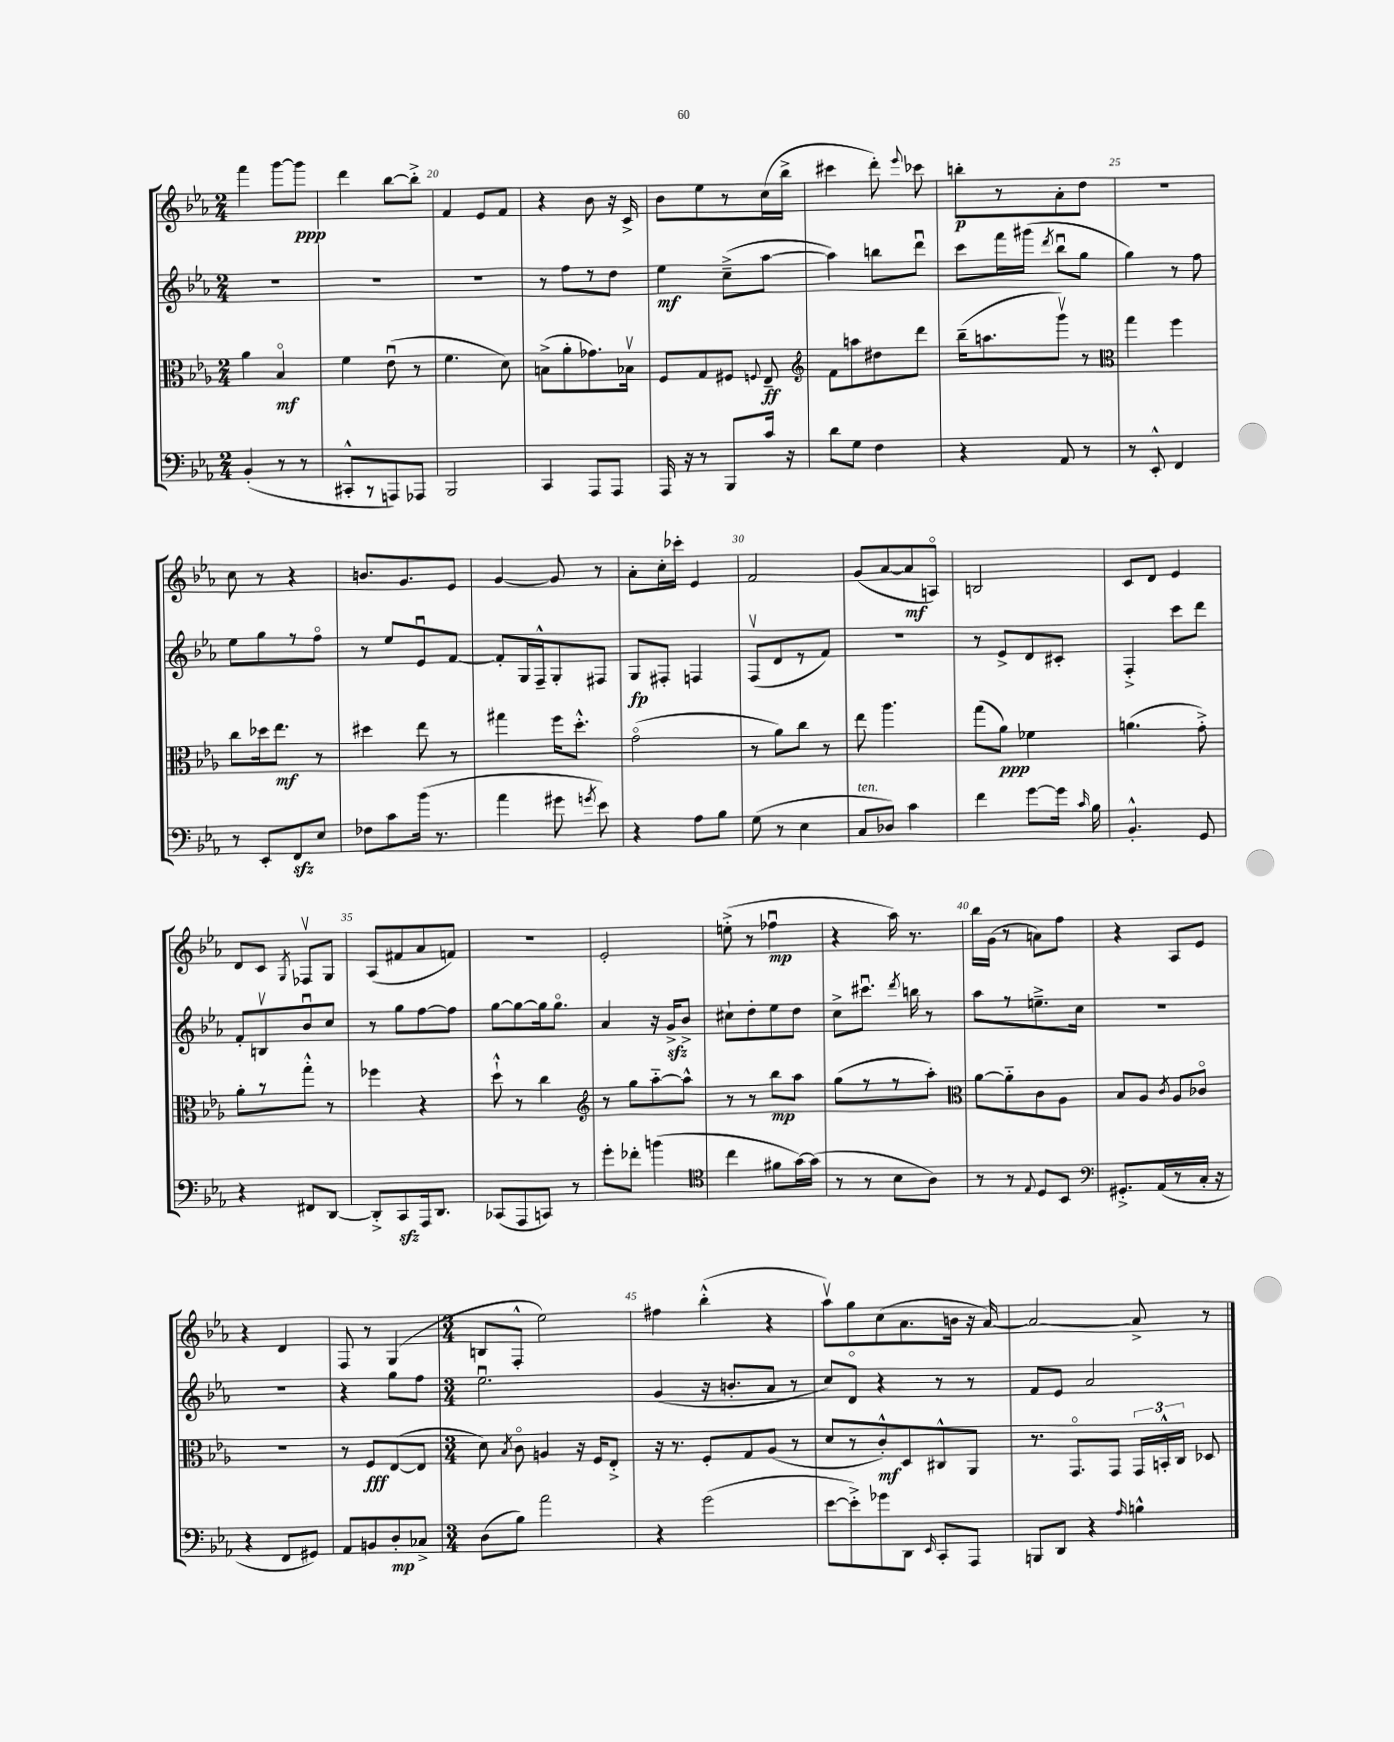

**kern	**dynam	**kern	**dynam	**kern	**dynam	**kern	**dynam
*part4	*part4	*part3	*part3	*part2	*part2	*part1	*part1
*staff4	*staff4	*staff3	*staff3	*staff2	*staff2	*staff1	*staff1
*clefF4	*	*clefC3	*	*clefG2	*	*clefG2	*
*k[b-e-a-]	*	*k[b-e-a-]	*	*k[b-e-a-]	*	*k[b-e-a-]	*
*M2/4	*	*M2/4	*	*M2/4	*	*M2/4	*
=18	=18	=18	=18	=18	=18	=18	=18
(4BB-'/	.	4a-\	.	2r	.	4fff\	.
8r	.	4B-/	mf	.	.	[8ggg\L	.
8r	.	.	.	.	.	8ggg\J]	ppp
=19	=19	=19	=19	=19	=19	=19	=19
8CC#X'^^/L	.	4f\	.	2r	.	4ddd\	.
8r	.	.	.	.	.	.	.
8AAAn/)	.	(8e-u\	.	.	.	[8bb-\L	.
8AAA-X/J	.	8r	.	.	.	8bb-'^\J]	.
=20	=20	=20	=20	=20	=20	=20	=20
2BBB-/	.	4.f\	.	2r	.	4f/	.
.	.	.	.	.	.	8e-/L	.
.	.	8d\)	.	.	.	8f/J	.
=21	=21	=21	=21	=21	=21	=21	=21
4CC/	.	(8Bn^\L	.	8r	.	4r	.
.	.	8a-'\	.	8ff\L	.	.	.
8AAA-/L	.	8.g-X\)	.	8r	.	8b-\	.
8AAA-/J	.	.	.	8dd\J	.	16r	.
.	.	16B-Xv\Jk	.	.	.	16c^/	.
=22	=22	=22	=22	=22	=22	=22	=22
16AAA-/	.	8F/L	.	4ee-\	mf	8b-\L	.
16r	.	.	.	.	.	.	.
8r	.	8G/	.	.	.	8ee-\	.
8BBB-/L	.	8F#X/J	.	(8cc~^\L	.	8r	.
.	.	8qqFn/	.	.	.	.	.
16c/Jk	.	8E-~/	ff	[8aa-\J	.	(16cc\L	.
16r	.	.	.	.	.	16bb-^\JJ	.
=23	=23	=23	=23	=23	=23	=23	=23
*	*	*clefG2	*	*	*	*	*
8d\L	.	8f\L	.	4aa-\])	.	4ccc#X\	.
8G\J	.	8aan\	.	.	.	.	.
4F\	.	8dd#X\	.	8bbn\L	.	8ddd'\)	.
.	.	.	.	.	.	8qqeee-/	.
.	.	8ddd\J	.	8dddu\J	.	8ccc-X\	.
=24	=24	=24	=24	=24	=24	=24	=24
4r	.	(16bb-~\KL	.	8ccc\L	.	8bbn'\L	p
.	.	8.aan\	.	.	.	.	.
.	.	.	.	16fff\L	.	8r	.
.	.	.	.	(16ggg#X\JJ	.	.	.
.	.	.	.	8qddd/	.	.	.
8AA-/	.	8gggv\J)	.	8bb-u\L	.	8a-'\	.
8r	.	8r	.	8gg\J	.	8dd\J	.
=25	=25	=25	=25	=25	=25	=25	=25
*	*	*clefC3	*	*	*	*	*
8r	.	4gg\	.	4gg\)	.	2r	.
8EE-'^^/	.	.	.	.	.	.	.
4FF/	.	4ff\	.	8r	.	.	.
.	.	.	.	8ff\	.	.	.
!!LO:LB:g=z
=26	=26	=26	=26	=26	=26	=26	=26
8r	.	8cc\L	.	8ee-\L	.	8cc\	.
8EE-'/L	.	16dd-X\k	.	8gg\	.	8r	.
.	.	8.ee-\J	mf	.	.	.	.
8FFzz/	.	.	.	8r	.	4r	.
8E-/J	.	8r	.	8ff\J	.	.	.
=27	=27	=27	=27	=27	=27	=27	=27
8F-X\L	.	4dd#X\	.	8r	.	8.bn/L	.
8c\	.	.	.	8ee-/L	.	.	.
.	.	.	.	.	.	8.g/	.
(16b-\Jk	.	8ee-\	.	8e-u/	.	.	.
8.r	.	.	.	.	.	.	.
.	.	8r	.	[8f/J	.	8e-/J	.
=28	=28	=28	=28	=28	=28	=28	=28
4a-\	.	4gg#X\	.	8f'/L]	.	[4g/	.
.	.	.	.	16G/L	.	.	.
.	.	.	.	16F~^^/J	.	.	.
8g#X\	.	16ff\KL	.	8G'/	.	8g/]	.
.	.	8.dd'^^\J	.	.	.	.	.
8qgn/	.	.	.	.	.	.	.
8e-\)	.	.	.	8F#X/J	.	8r	.
=29	=29	=29	=29	=29	=29	=29	=29
4r	.	(2g\	.	8G/L	fp	8a-'\L	.
.	.	.	.	8F#X'/J	.	16cc'\L	.
.	.	.	.	.	.	16ccc-X'\JJ	.
8A-\L	.	.	.	4Fn/	.	4e-/	.
8B-\J	.	.	.	.	.	.	.
=30	=30	=30	=30	=30	=30	=30	=30
(8G\	.	8r	.	(8Fv/L	.	2f/	.
8r	.	8a-\L)	.	8d/	.	.	.
4E-\	.	8cc\J	.	8r	.	.	.
.	.	8r	.	8f/J)	.	.	.
=31	=31	=31	=31	=31	=31	=31	=31
!LO:TX:a:i:t=ten.	!	!	!	!	!	!	!
8C/L	.	8ee-\	.	2r	.	(8g/L	.
8D-X/J)	.	4.aa-\	.	.	.	[8a-/	.
4c\	.	.	.	.	.	8a-/]	mf
.	.	.	.	.	.	8An/J)	.
=32	=32	=32	=32	=32	=32	=32	=32
4f\	.	(8gg\L	.	8r	.	2Bn/	.
.	.	8a-\J)	ppp	8e-^/L	.	.	.
[8g\L	.	4f-X\	.	8d/	.	.	.
16g\Jk]	.	.	.	8c#X'/J	.	.	.
16qqc/	.	.	.	.	.	.	.
16B-\	.	.	.	.	.	.	.
=33	=33	=33	=33	=33	=33	=33	=33
4.BB-'^^/	.	(4.an\	.	4F'^/	.	8c/L	.
.	.	.	.	.	.	8d/J	.
.	.	.	.	8ccc\L	.	4e-/	.
8GG/	.	8g'^\)	.	8ddd\J	.	.	.
!!LO:LB:g=z
=34	=34	=34	=34	=34	=34	=34	=34
4r	.	8a-'\L	.	8f'/L	.	8d/L	.
.	.	8r	.	8Bnv/	.	8c/J	.
.	.	.	.	.	.	8qG/	.
8FF#X/L	.	8gg'^^\J	.	8b-u/	.	8F-Xv/L	.
[8DD/J	.	8r	.	8cc/J	.	8G/J	.
=35	=35	=35	=35	=35	=35	=35	=35
8DD'^/L]	.	4ff-X\	.	8r	.	(8A-/L	.
8CCzz/	.	.	.	8gg\L	.	8f#X/	.
16AAA-/k	.	4r	.	[8ff\	.	8a-/	.
8.DD/J	.	.	.	.	.	.	.
.	.	.	.	8ff\J]	.	8fn/J)	.
=36	=36	=36	=36	=36	=36	=36	=36
(8CC-X/L	.	8dd`^^\	.	[8gg\L	.	2r	.
8AAA-/	.	8r	.	8gg\_	.	.	.
8CCn/J)	.	4cc\	.	16gg\k]	.	.	.
.	.	.	.	8.gg\J	.	.	.
8r	.	.	.	.	.	.	.
=37	=37	=37	=37	=37	=37	=37	=37
*	*	*clefG2	*	*	*	*	*
8g'\L	.	8r	.	4a-/	.	2e-'/	.
8f-X'\J	.	8gg\L	.	.	.	.	.
(4bn\	.	[8aa-\	.	16r	.	.	.
.	.	.	.	16gzz^/KL	.	.	.
.	.	8aa-^^\J]	.	8b-^/J	.	.	.
=38	=38	=38	=38	=38	=38	=38	=38
*clefC4	*	*	*	*	*	*	*
4cc\	.	8r	.	8cc#X`\L	.	(8een'^\	.
.	.	8r	.	8dd'\	.	8r	.
8f#X\L	.	8bb-\L	mp	8ee-\	.	4ff-Xu\	mp
[16g\L)	.	8aa-\J	.	8dd\J	.	.	.
(16g\JJ]	.	.	.	.	.	.	.
=39	=39	=39	=39	=39	=39	=39	=39
8r	.	(8gg\L	.	8cc^\L	.	4r	.
8r	.	8r	.	8.ccc#Xu\J	.	.	.
8B-\L	.	8r	.	.	.	16aa-\)	.
.	.	.	.	8qddd/	.	.	.
.	.	.	.	16bbn\	.	8.r	.
8A-\J)	.	8aa-'\J)	.	8r	.	.	.
=40	=40	=40	=40	=40	=40	=40	=40
*	*	*clefC3	*	*	*	*	*
8r	.	[8a-\L	.	8aa-\L	.	16bb-\LL	.
.	.	.	.	.	.	(16g\JJ	.
8r	.	8a-\]	.	8r	.	8r	.
8qqE-/	.	.	.	.	.	.	.
8D/L	.	8c\	.	8.een~^\	.	8an\L)	.
8BB-/J	.	8A-\J	.	.	.	8ff\J	.
.	.	.	.	16cc\Jk	.	.	.
=41	=41	=41	=41	=41	=41	=41	=41
*clefF4	*	*	*	*	*	*	*
8.GG#X'^/L	.	8B-/L	.	2r	.	4r	.
.	.	8A-/J	.	.	.	.	.
(16AA-/L	.	.	.	.	.	.	.
.	.	8qc/	.	.	.	.	.
8r	.	8A-/L	.	.	.	8A-/L	.
16C'/JJ	.	8c-X/J	.	.	.	8e-/J	.
16r	.	.	.	.	.	.	.
!!LO:LB:g=z
=42	=42	=42	=42	=42	=42	=42	=42
4r	.	2r	.	2r	.	4r	.
8FF/L	.	.	.	.	.	4d/	.
8GG#X/J)	.	.	.	.	.	.	.
=43	=43	=43	=43	=43	=43	=43	=43
8AA-/L	.	8r	.	4r	.	8F/	.
8BBn/	.	8F/L	fff	.	.	8r	.
8D'/	mp	([8E-/	.	8gg\L	.	(4G/	.
8C-X^/J	.	8E-/J]	.	8ff\J	.	.	.
=44	=44	=44	=44	=44	=44	=44	=44
*M3/4	*	*M3/4	*	*M3/4	*	*M3/4	*
(8D\L	.	8d\)	.	2.ee-u\	.	8Bn/L	.
.	.	8qB-/	.	.	.	.	.
8B-\J)	.	8c\	.	.	.	8F'^^/J	.
2a-\	.	4An/	.	.	.	2ee-\)	.
.	.	16r	.	.	.	.	.
.	.	16F/KL	.	.	.	.	.
.	.	8E-'^/J	.	.	.	.	.
=45	=45	=45	=45	=45	=45	=45	=45
4r	.	16r	.	(4g/	.	4ff#X\	.
.	.	8.r	.	.	.	.	.
(2g\	.	8F'/L	.	16r	.	(4bb-'^^\	.
.	.	.	.	8.bn'/L	.	.	.
.	.	8G/	.	.	.	.	.
.	.	(8A-/J	.	8a-/J	.	4r	.
.	.	8r	.	8r	.	.	.
=46	=46	=46	=46	=46	=46	=46	=46
[8e-\L	.	8d/L	.	8cc/L)	.	8aa-v\L)	.
8e-'^\])	.	8r	.	8d/J	.	8gg\	.
8g-X\	.	8c'^^/)	mf	4r	.	(8cc\	.
8DD\J	.	8D/	.	.	.	8.a-\	.
16qqEE-/	.	.	.	.	.	.	.
8CC'/L	.	8C#X^^/	.	8r	.	.	.
.	.	.	.	.	.	16bn\Jk	.
8AAA-/J	.	8AA-/J	.	8r	.	16r	.
.	.	.	.	.	.	[16a-/)	.
=47	=47	=47	=47	=47	=47	=47	=47
8BBBn/L	.	8.r	.	8f/L	.	2a-/_	.
8DD/J	.	.	.	8e-/J	.	.	.
.	.	8.GG/L	.	.	.	.	.
4r	.	.	.	2a-/	.	.	.
.	.	8GG/J	.	.	.	.	.
16qqA-/	.	.	.	.	.	.	.
4Bn^^\	.	24GG/LL	.	.	.	8a-^/]	.
.	.	24BBn'^^/	.	.	.	.	.
.	.	24C/JJ	.	.	.	.	.
.	.	8D-X/	.	.	.	8r	.
==	==	==	==	==	==	==	==
*-	*-	*-	*-	*-	*-	*-	*-
